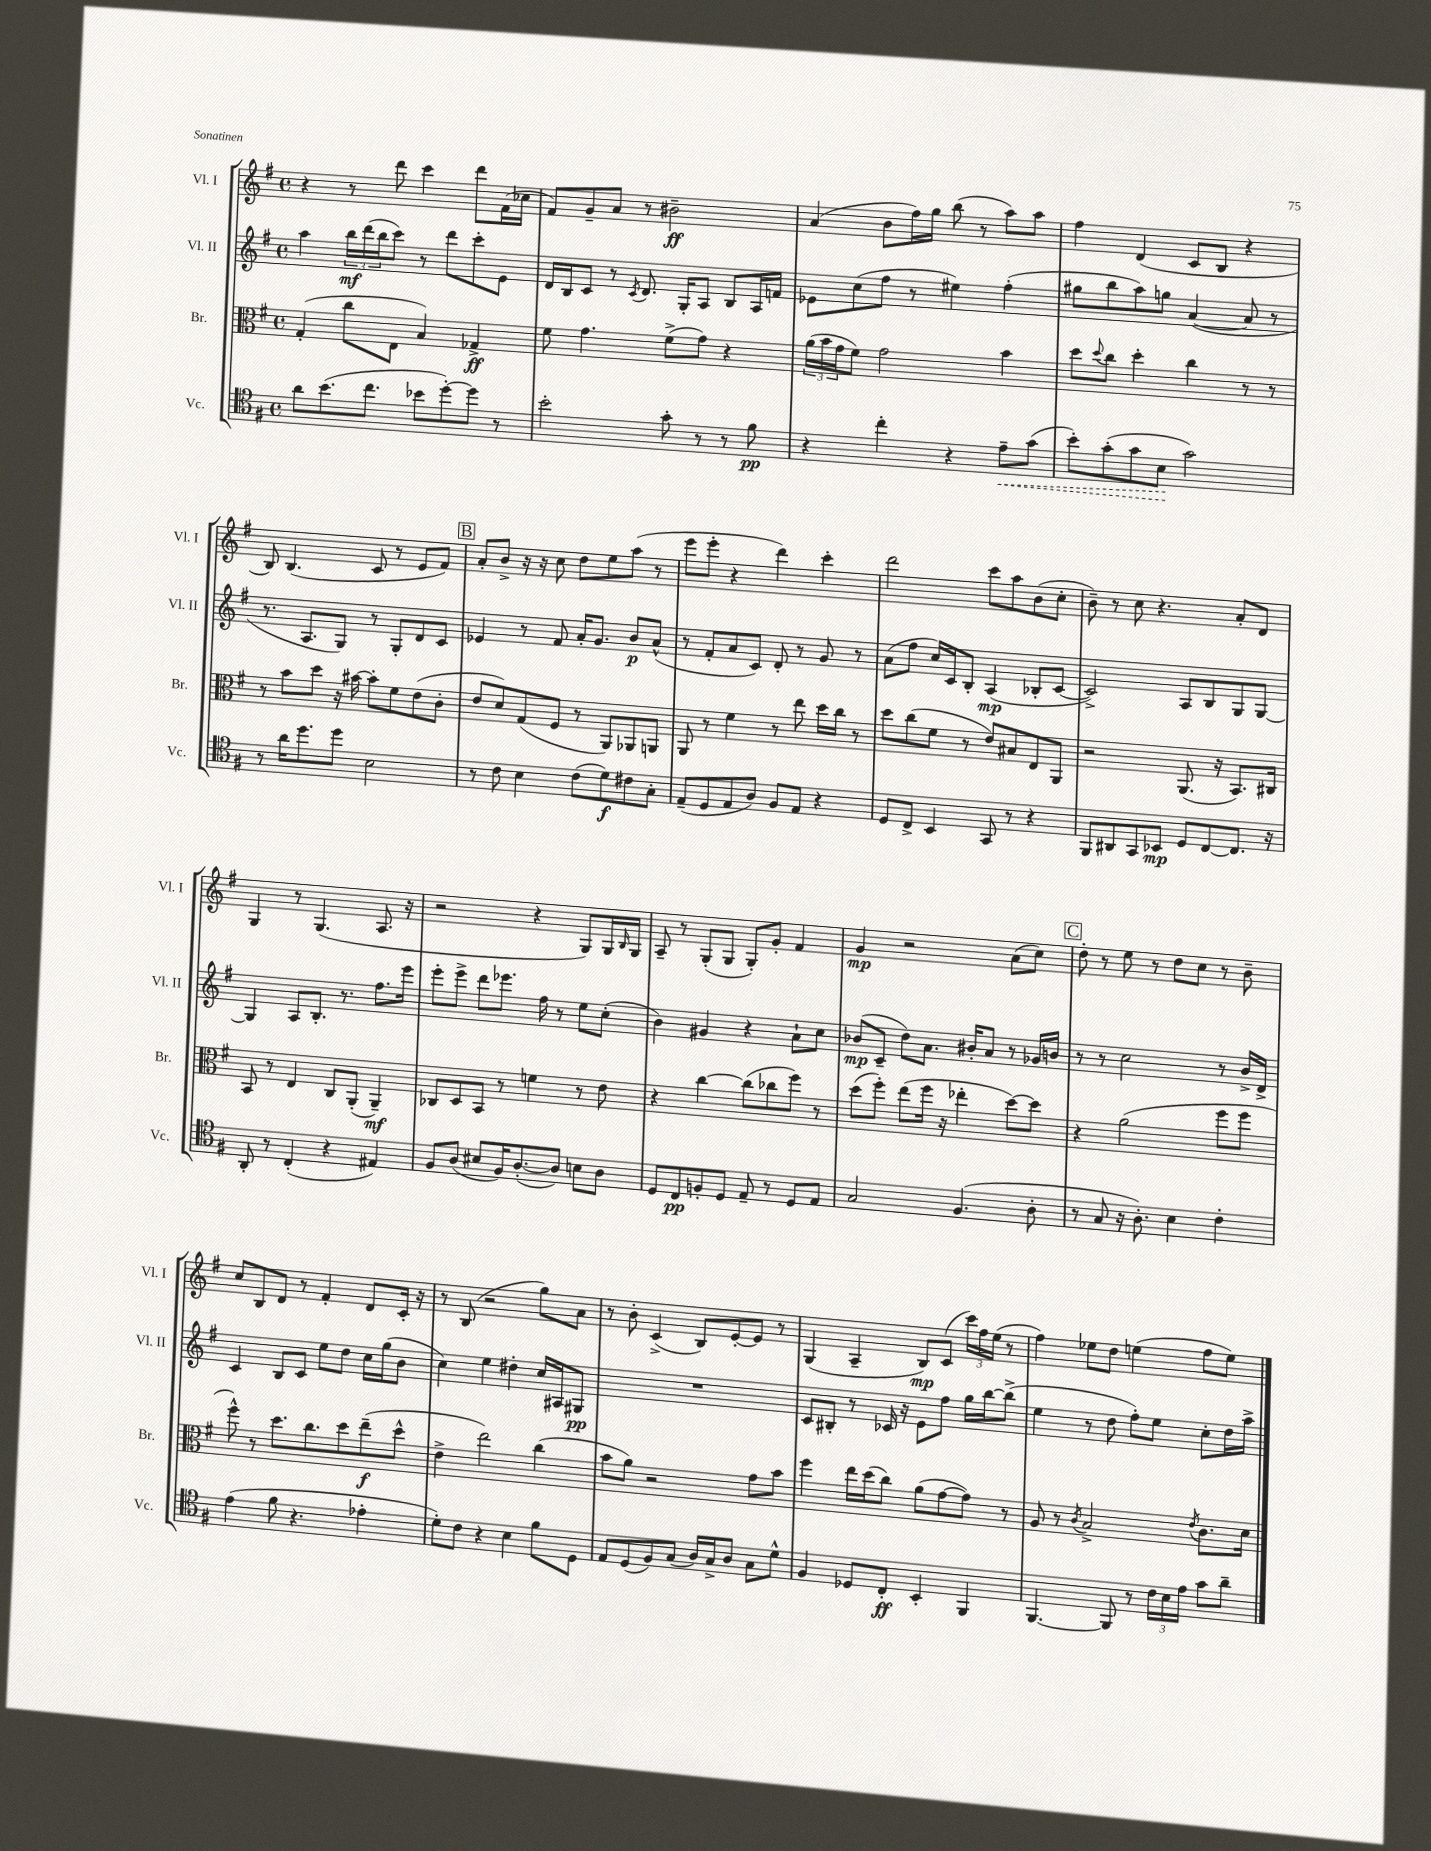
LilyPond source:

<<
\new StaffGroup <<
\new Staff = "s0" \with { instrumentName = "Vl. I" shortInstrumentName = "Vl. I" } {
    \clef treble \key g \major \defaultTimeSignature \time 4/4
    r4 r8 d'''8 c'''4 d'''8 fis'16( ces''16 |
    fis'8) g'8-- a'8 r8 bis'2--\ff |
    a'4( b'8 fis''16) g''16 b''8( r8 a''8) a''8 |
    fis''4 d'4( c'8 b8 r4 |
    b8) b4.( c'8 r8 e'8 fis'8) |
    \mark \markup { \box "B" } a'8-. b'8-> r16 r16 c''8 d''8 e''8 a''8( r8 |
    e'''8 e'''8-. r4 d'''4) c'''4-. |
    d'''2 c'''8 a''8 b'8( c''8-. |
    b'8--) r8 c''8 r4. a'8-. d'8 |
    g4 r8 g4.( a8. r16 |
    r2 r4 g8) g16 \grace { b16 } g16 |
    a8-- r8 g8-.( g8 g8-.) g'8-. fis'4 |
    g'4\mp r2 a'8( c''8) |
    \mark \markup { \box "C" } d''8-. r8 e''8 r8 d''8 c''8 r8 b'8-- |
    c''8 b8 d'8 r8 fis'4-. d'8 c'16-. r16 |
    r8 b8( r2 g''8) a'8 |
    r8 b'8-. c'4->( b8) e'8~-. e'8 r8 |
    g4( a4-- b8\mp) c'8( \tuplet 3/2 { c'''16) fis''16 e''16( } r8 |
    fis''4) ees''8 d''8 e''4( fis''8 e''8) \bar "|." |
}
\new Staff = "s1" \with { instrumentName = "Vl. II" shortInstrumentName = "Vl. II" } {
    \clef treble \key g \major \defaultTimeSignature \time 4/4
    a''4 \tuplet 3/2 { b''16\mf d'''16( b''16 } c'''8) r8 d'''8 c'''8-. e'8 |
    d'16 b16 c'8 r8 \acciaccatura { c'8 } d'8. g16-. a8 b8 a16 f'16 |
    ees'8 c''8( fis''8 r8 eis''4) fis''4-.( |
    gis''8 b''8 a''8) g''8 a'4~( a'8 r8 |
    r8. a8. g8) r8 g8-. d'8 c'8 |
    \mark \markup { \box "B" } ees'4 r8 fis'8 a'16-. g'8. b'8\p a'8-^( |
    r8 fis'8-. a'8 c'8) d'8-. r8 g'8 r8 |
    a'8( fis''8 c''16) c'16 b8-. a4\mp( bes8-. c'8~ |
    c'2->) a8 b8 g8 g8~ |
    g4 a8 b8.-. r8. fis''8. e'''16 |
    e'''8-. e'''8-> d'''8 ees'''8. fis''16 r8 e''8 c''8-.( |
    b'4) gis'4 r4 a'8-! c''8 |
    bes'8\mp( c'8-- d''8) a'8. bis'16-. a'8 r8 ges'16 b'16 |
    \mark \markup { \box "C" } r8 r8 c''2 r8 b'16-> d'16-> |
    c'4 b8 c'8 e''8 d''8 c''16 g''16( b'8 |
    c''4) e''4 dis''4-. c''16 ais16 gis8\pp |
    R1 |
    c'8 bis8-. r8 ces'16 r16 e'8 fis''8 g''16 b''16~ b''8->( |
    e''4 r8 d''8 fis''8-.) e''8 c''8-. d''16 a''16-> \bar "|." |
}
\new Staff = "s2" \with { instrumentName = "Br." shortInstrumentName = "Br." } {
    \clef alto \key g \major \defaultTimeSignature \time 4/4
    g4-.( c''8 e8 b4) ges4->\ff |
    fis'8 g'4. fis'8->( g'8) r4 |
    \tuplet 3/2 { a'16( b'16 g'16 } fis'8) g'2 b'4 |
    d''8 \appoggiatura { d''8 } c''8 d''4-. c''4 r8 r8 |
    r8 b'8 d''8 r16 bis'16~ bis'8-. fis'8 e'8( c'8-. |
    \mark \markup { \box "B" } e'8 d'8) g8( fis8 r8 a,8) aes,8 a,8 |
    a,8 r8 fis'4 r8 e''8 d''16 c''16 r8 |
    d''8 c''8( fis'8 r8 e'8) bis8 e8 a,8 |
    r2 a,8.( r16 b,8.) cis16 |
    b,8 r8 e4 c8 a,8-.( a,4--\mf) |
    ces8 d8 b,8 r8 f'4 r8 e'8 |
    r4 c''4~ c''8( ces''8 fis''8) r8 |
    d''8( fis''8-.) e''8( fis''16 r16 ees''4-. d''8~) d''8 |
    \mark \markup { \box "C" } r4 a'2( fis''8 fis''8 |
    fis''8-^) r8 d''8. c''8. d''8 e''8--\f( d''8-^ |
    e'4-> e''2) c''4( |
    b'8 a'8) r2 g'8 b'8 |
    fis''4 e''16 d''16( c''8) a'8( g'8~ g'8) r8 |
    a8 r8 \acciaccatura { c'8 } b2-> \acciaccatura { e'8 } c'8. d'16 \bar "|." |
}
\new Staff = "s3" \with { instrumentName = "Vc." shortInstrumentName = "Vc." } {
    \clef tenor \key g \major \defaultTimeSignature \time 4/4
    a'8 b'8.( c''8. bes'8 d''8~-.) d''8 r8 |
    b'2-. g'8-. r8 r8 fis'8\pp |
    r4 c''4-. r4 \once \override Hairpin.style = #'dashed-line e'8--\< g'8( |
    b'8-.) g'8-.( g'8 b8\! g'2) |
    r8 a'16 d''8. d''8 b2 |
    \mark \markup { \box "B" } r8 c'8 b4 c'8( d'8\f) cis'8 g8-. |
    e8--( d8 e8 a8) fis8 e8 r4 |
    d8 c8-> b,4 g,8 r8 r4 |
    fis,8 ais,8 g,8 bes,8\mp d8 c8~ c8. r16 |
    a,8-. r8 c4-.( r4 eis4) |
    fis8 a8( bis8 fis16) a8.~-.( a8) b8 a8 |
    d8 c8\pp f8-. d8 e8-- r8 d8 e8 |
    g2 fis4.( a8-. |
    \mark \markup { \box "C" } r8 g8 r16 a8.-.) b4 c'4-. |
    e'4( fis'8 r4. ees'4-. |
    d'8-.) c'8 r4 b4 fis'8 d8 |
    e8 d8( fis8) g8( a16) g16-> a8 g8 d'8-^ |
    fis4 des8 c8-.\ff b,4-. fis,4 |
    fis,4.~ fis,8 r8 \tuplet 3/2 { c'16 b16 e'16 } g'8 a'8-- \bar "|." |
}
>>
>>
\layout { \context { \Score \remove "Bar_number_engraver" } }
